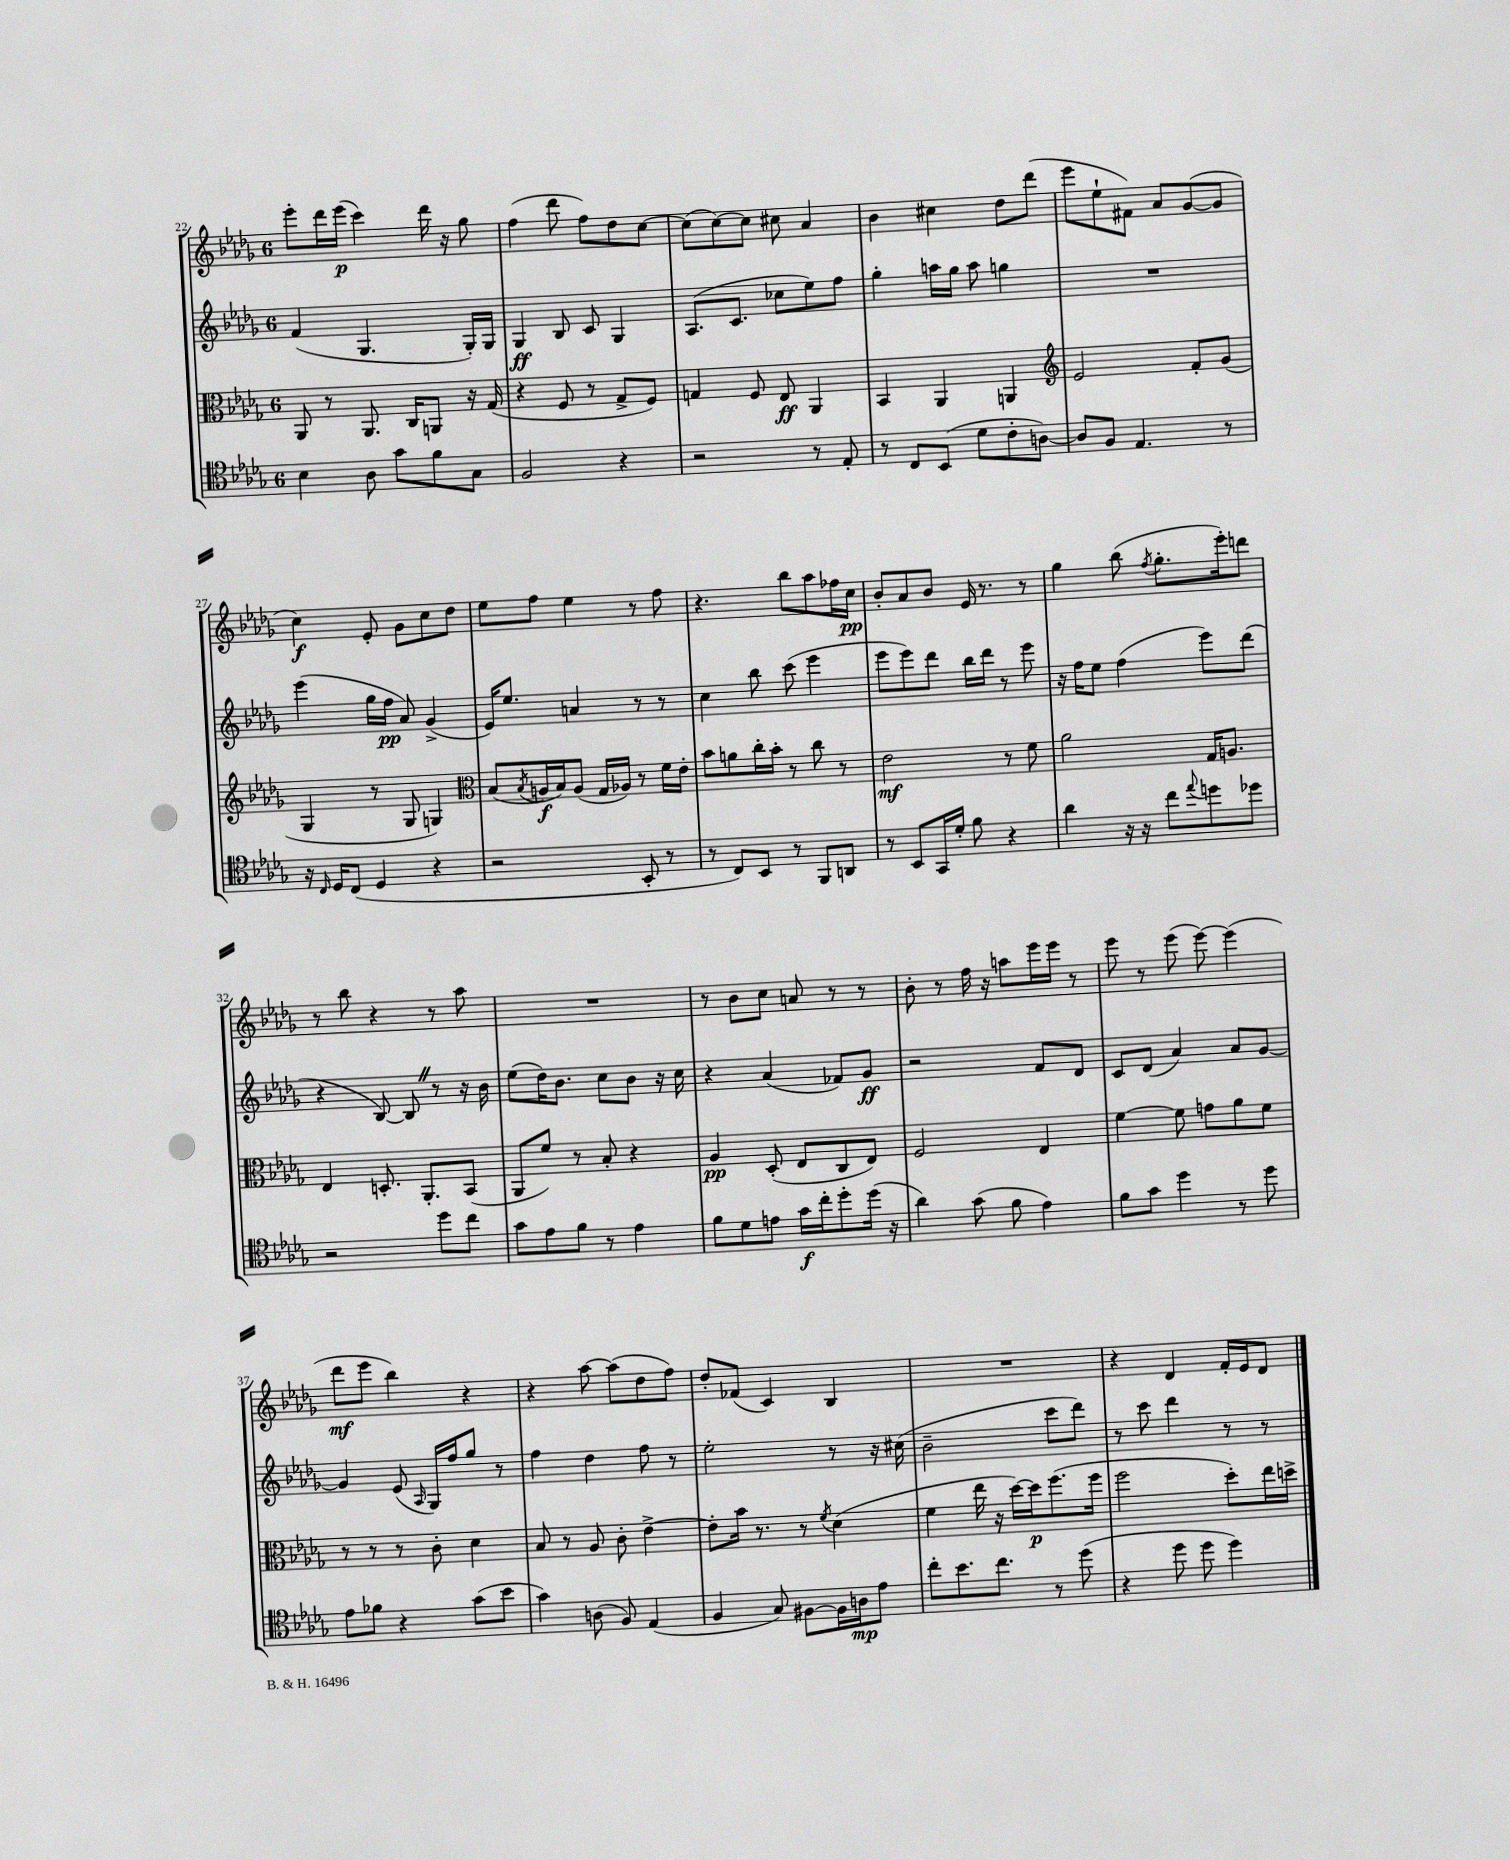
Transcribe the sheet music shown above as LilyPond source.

<<
\new StaffGroup <<
\new Staff = "s0" {
    \clef treble \key des \major \once \override Staff.TimeSignature.style = #'single-digit \time 6/8
    ees'''8-. des'''16 ees'''16\p( c'''4) des'''16 r16 ges''8 |
    f''4( des'''8 f''8) des''8 c''8~ |
    c''8( c''8~) c''8 cis''8 aes'4 |
    bes'4 cis''4 des''8 des'''8( |
    ees'''8 ees''8-! fis'8) aes'8 ges'8~( ges'8 |
    c''4\f) ees'8-. ges'8 c''8 des''8 |
    ees''8 f''8 ees''4 r8 f''8 |
    r4. bes''8 aes''8 fes''16 c''16\pp |
    bes'8-. aes'8 bes'8 ees'16 r8. r8 |
    ges''4 bes''8( \acciaccatura { f''8 } ges''8.-. ees'''16-.) d'''8 |
    r8 bes''8 r4 r8 aes''8 |
    R2. |
    r8 bes'8 c''8 a'8 r8 r8 |
    bes'8-. r8 f''16 r16 a''8 ees'''16 ees'''16 r8 |
    ees'''8 r8 ees'''8( ees'''8~) ees'''4( |
    des'''8\mf ees'''8 bes''4) r4 |
    r4 aes''8~ aes''8( des''8 f''8) |
    des''8-. fes'8( c'4) bes4 |
    R2. |
    r4 des'4 f'16-. ees'16 des'8 \bar "|." |
}
\new Staff = "s1" {
    \clef treble \key des \major \once \override Staff.TimeSignature.style = #'single-digit \time 6/8
    f'4( ges4. ges16-.) ges16 |
    ges4\ff bes8 c'8 ges4 |
    aes8.( c'8. ces''8 ees''8) f''8 |
    ges''4-. a''16 ges''16 a''8 g''4 |
    R2. |
    ees'''4( ges''16 f''16\pp aes'8) ges'4->( |
    ees'16) ees''8. a'4 r8 r8 |
    c''4 bes''8 c'''8( ees'''4 |
    ees'''8 ees'''8) des'''8 bes''16 des'''16 r8 ees'''8 |
    r16 f''16 ees''8 f''4( ees'''8) des'''8( |
    r4 bes8~) bes8 \once \override BreathingSign.text = \markup { \musicglyph "scripts.caesura.straight" } \breathe r8 r16 bes'16 |
    ees''8( des''16) bes'8. c''8 bes'8 r16 c''16 |
    r4 aes'4( fes'8) ges'8\ff |
    r2 f'8 des'8 |
    c'8 des'8( aes'4) aes'8 ges'8~ |
    ges'4 ees'8( \grace { aes16 } ges16) f''16 ges''8 r8 |
    f''4 des''4 f''8 r8 |
    ees''2-. r8 r16 cis''16( |
    bes'2-- c'''8 des'''8) |
    r8 c'''8 des'''4 r8 r8 \bar "|." |
}
\new Staff = "s2" {
    \clef alto \key des \major \once \override Staff.TimeSignature.style = #'single-digit \time 6/8
    aes,8 r8 aes,8. c16 a,8 r16 ges16( |
    r4 f8 r8 ges8-> f8) |
    g4 f8 ees8\ff aes,4 |
    bes,4 aes,4 a,4 |
    \clef treble ees'2 f'8-. ges'8( |
    ges4 r8 ges8 g4) |
    \clef alto bes8( \acciaccatura { bes8 } a16\f bes16) a8( ges16 aes16) r8 f'16 ees'16-. |
    bes'8 a'8 c''16-. bes'16-. r8 c''8 r8 |
    ees'2\mf r8 f'8 |
    aes'2 ges16 a8. |
    ees4 d8.-. aes,8.-. bes,8( |
    aes,8 f'8) r8 bes8-. r4 |
    aes4\pp des8-.( ees8 c8 ees8) |
    f2 ees4 |
    f'4~ f'8 g'8 aes'8 f'8 |
    r8 r8 r8 c'8-. des'4 |
    bes8 r8 aes8 c'8-. ees'4~-> |
    ees'8-. bes'16 r8. r8 \acciaccatura { f'8 } des'4( |
    f'4 ees''16 r16 des''16~) des''16\p f''8.( f''16 |
    f''2 des''8-.) ees''16 d''16-> \bar "|." |
}
\new Staff = "s3" {
    \clef tenor \key des \major \once \override Staff.TimeSignature.style = #'single-digit \time 6/8
    bes4 aes8 ges'8 f'8 ges8 |
    f2 r4 |
    r2 r8 ees8-. |
    r8 c8 bes,8( des'8 c'8-. a8~) |
    a8 f8 ees4. r8 |
    r16 \grace { c16 } des16 c8( des4 r4 |
    r2 bes,8-. r8 |
    r8 c8) bes,8 r8 f,8 a,8 |
    r8 bes,8 ges,16 des'16-. f'8 r4 |
    aes'4 r16 r16 c''8 \appoggiatura { ees''8 } d''8 des''8 |
    r2 des''8 c''8 |
    ges'8 ees'8 f'8 r8 ees'4 |
    f'8 des'8 e'8 ges'16\f c''16-. des''8-. des''16( r16 |
    aes'4) ges'8( f'8 ees'4) |
    f'8 ges'8 des''4 r8 des''8 |
    ees'8 fes'8 r4 ges'8( bes'8 |
    ges'4) a8( f8) ees4( |
    f4 ges8) fis8~ fis16 a16\mp ees'8 |
    c''8-. bes'8. c''8. r8 des''8( |
    r4 des''8 des''8 des''4) \bar "|." |
}
>>
>>
\layout { \context { \Score currentBarNumber = #22 } }
